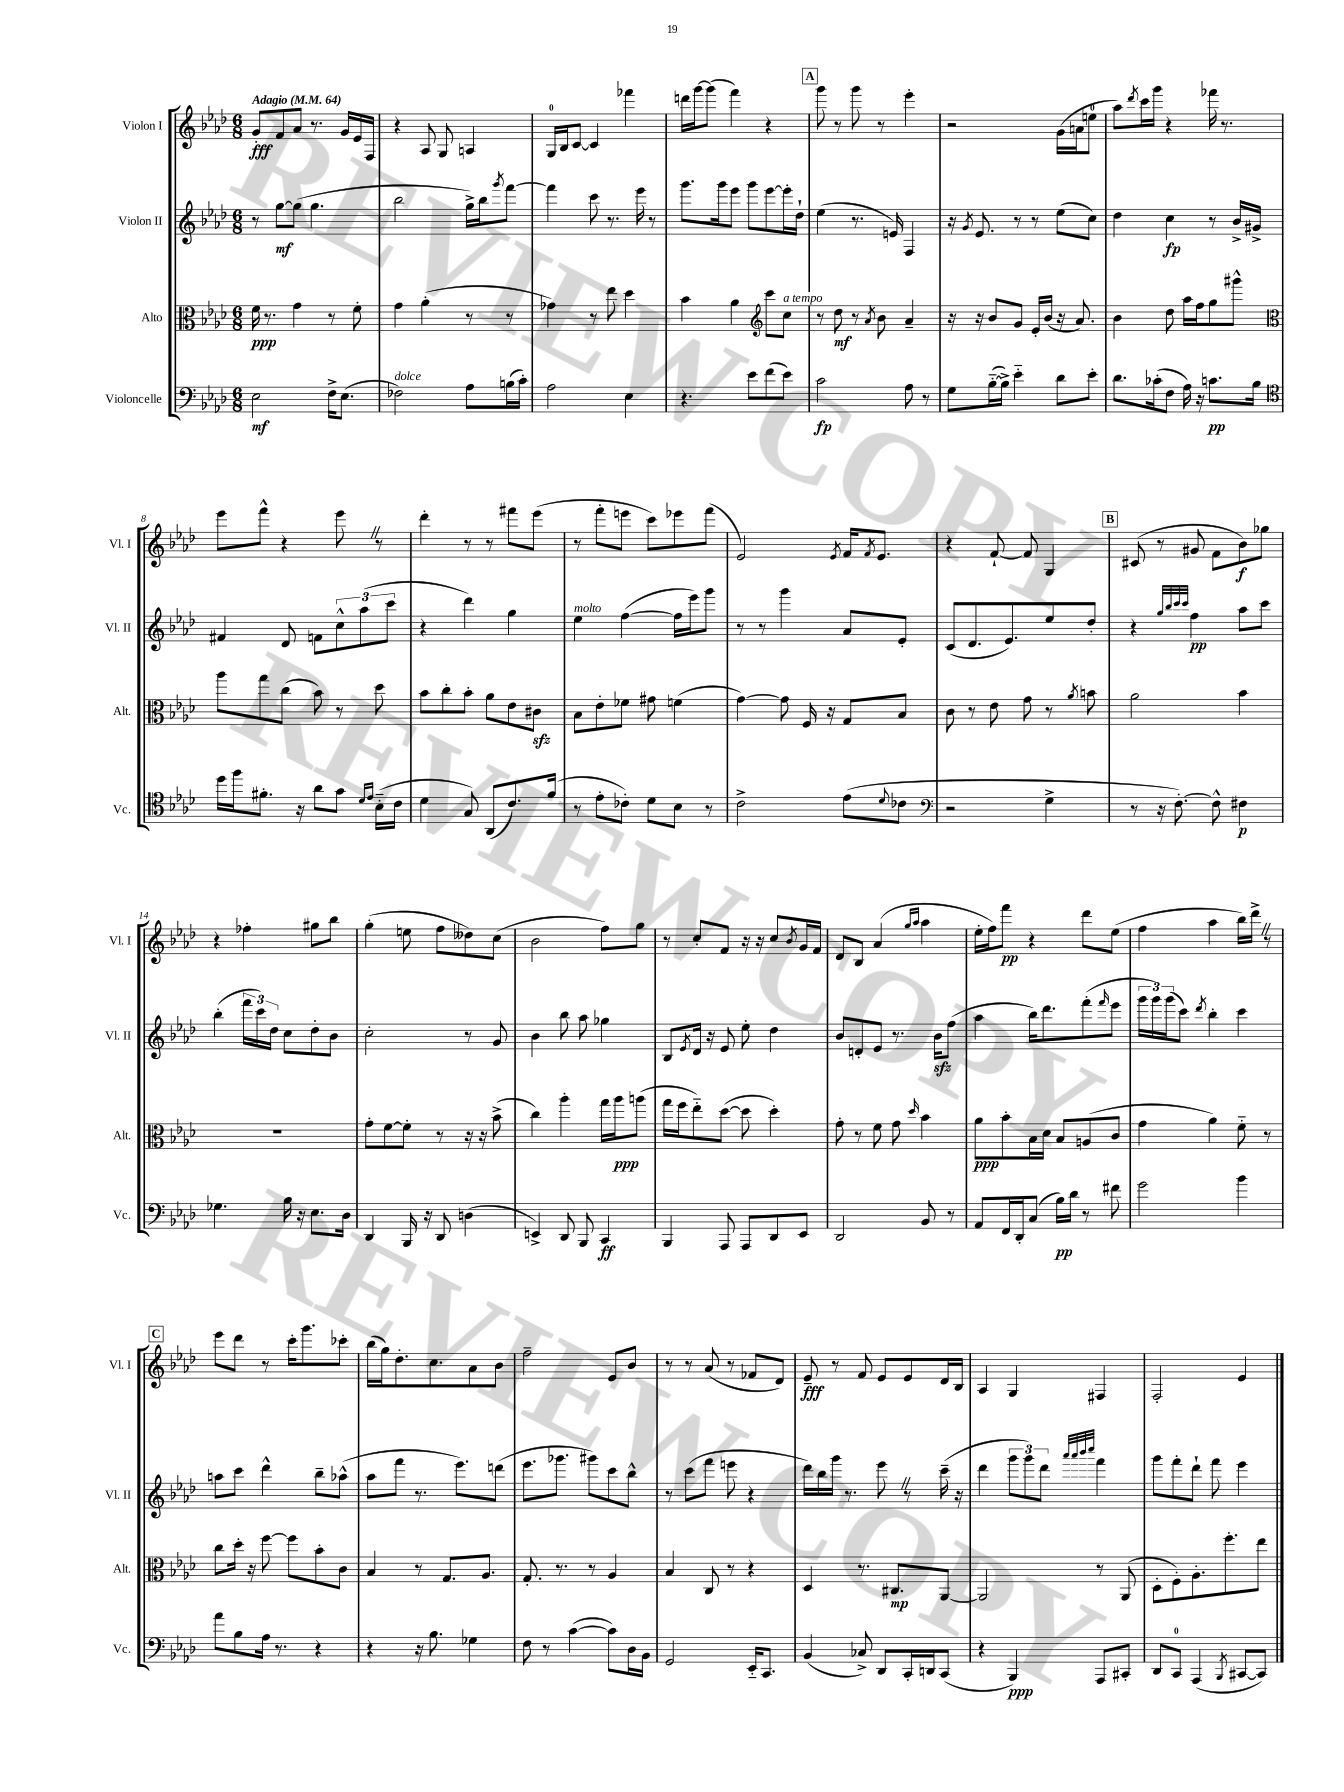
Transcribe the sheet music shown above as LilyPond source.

<<
\new StaffGroup <<
\new Staff = "s0" \with { instrumentName = "Violon I" shortInstrumentName = "Vl. I" } {
    \clef treble \key aes \major \numericTimeSignature \time 6/8 \tempo "Adagio" 4 = 64
    g'8-.\fff f'8 aes'8 r8. g'16 ees'16 f16 |
    r4 aes8 g8 a4 |
    g16-0 bes16 c'8~ c'4 fes'''4 |
    d'''16 g'''16~ g'''8( f'''4) r4 |
    \mark \markup { \box "A" } g'''8 r8 g'''8 r8 ees'''4-. |
    r2 g'16( a'16 e''8-0 |
    aes''8) \acciaccatura { des'''8 } c'''16 g'''16 r4 fes'''16 r8. |
    ees'''8 f'''8-^ r4 ees'''8 \once \override BreathingSign.text = \markup { \musicglyph "scripts.caesura.straight" } \breathe r8 |
    des'''4-. r8 r8 fis'''8 ees'''8( |
    r8 f'''8-. e'''8 c'''8) ees'''8 f'''8( |
    ees'2) \acciaccatura { ees'8 } f'16 \acciaccatura { f'8 } ees'8. |
    r4 f'8~-! f'8 g4 |
    \mark \markup { \box "B" } cis'8( r8 gis'8 f'8 bes'8\f) ges''8 |
    r4 fes''4-. gis''8 bes''8 |
    g''4-.( e''8 f''8 deses''8) c''8( |
    bes'2 f''8) g''8 |
    r8 c''8-. f'8 r16 r16 c''8 \acciaccatura { bes'8 } g'16 f'16 |
    des'8 bes8 aes'4( \grace { g''16 aes''16 } aes''4 |
    ees''16-. f''16) f'''8\pp r4 des'''8 ees''8( |
    f''4 aes''4 bes''16) des'''16-> \once \override BreathingSign.text = \markup { \musicglyph "scripts.caesura.straight" } \breathe r8 |
    \mark \markup { \box "C" } ees'''8 des'''8 r8 c'''16-. g'''8. ces'''8-. |
    bes''16( g''16) des''8.-. c''8. aes'8 bes'8 |
    f''2-- ees'8 bes'8 |
    r8 r8 aes'8( r8 fes'8 des'8) |
    ees'8--\fff r8 f'8 ees'8 ees'8 des'16 bes16 |
    aes4 g4 fis4 |
    f2-. ees'4 \bar "|." |
}
\new Staff = "s1" \with { instrumentName = "Violon II" shortInstrumentName = "Vl. II" } {
    \clef treble \key aes \major \numericTimeSignature \time 6/8
    r8 g''8~\mf g''8( g''4. |
    bes''2 g''16->) bes''16 \acciaccatura { g'''8 } f'''8~ |
    f'''4 c'''8 r8. ees'''16 r8 |
    g'''8. g'''16 ees'''8 g'''8 ees'''8~ ees'''16-. des''16-! |
    \mark \markup { \box "A" } ees''4( r8. e'16) f4 |
    r16 \acciaccatura { g'8 } ees'8. r8 r8 ees''8( c''8) |
    des''4 c''4\fp r8 bes'16-> gis'16-> |
    fis'4 des'8 f'8 \tuplet 3/2 { c''8-^ aes''8( c'''8 } |
    r4 des'''4) g''4 |
    ees''4^\markup { \italic "molto" } f''4~( f''16 ees'''16) g'''8 |
    r8 r8 g'''4 aes'8 ees'8-. |
    c'8( des'8. ees'8.) ees''8 des''8-. |
    \mark \markup { \box "B" } r4 \grace { g''32 bes''32 c'''32 c'''32 } f''4\pp aes''8 c'''8 |
    bes''4-.( \tuplet 3/2 { f'''16 c'''16) des''16 } c''8 des''8-. bes'8 |
    c''2-. r8 g'8 |
    bes'4 bes''8 aes''8 ges''4 |
    bes8 \acciaccatura { ees'8 } des'16 r16 ees'8 ees''8-. des''4 |
    bes'8 d'8-. ees'8 r8. bes'16\sfz f''8( |
    aes''4 bes''16) des'''8. f'''8-.( \grace { f'''16 } ees'''8 |
    \tuplet 3/2 { g'''16 g'''16) g'''16( } c'''8) \acciaccatura { des'''8 } bes''4-. c'''4 |
    \mark \markup { \box "C" } a''8 c'''8 des'''4-^ bes''8-- aes''8-^( |
    aes''8 f'''8 r8. ees'''8.) d'''8( |
    ees'''8. ges'''8. gis'''8) c'''8 bes''8-^ |
    r8 c'''8( f'''8 e'''8 r4 |
    des'''16) bes''16 g'''16 r8. ees'''8 \once \override BreathingSign.text = \markup { \musicglyph "scripts.caesura.straight" } \breathe r8 c'''16--( r16 |
    des'''4 \tuplet 3/2 { g'''8 g'''8) des'''8 } \grace { aes'''32 aes'''32 bes'''32 c''''32 } f'''4 |
    g'''8 f'''8-. des'''8-! f'''8 ees'''4 \bar "|." |
}
\new Staff = "s2" \with { instrumentName = "Alto" shortInstrumentName = "Alt." } {
    \clef alto \key aes \major \numericTimeSignature \time 6/8
    f'16\ppp r8. g'4 r8 f'8-. |
    g'4 aes'4-.( r8 r8 |
    ges'4) r8 ees''8 des''4 |
    bes'4 aes'4 \clef treble c'''8 c''8^\markup { \italic "a tempo" } |
    \mark \markup { \box "A" } r8 des''8\mf r8 \acciaccatura { aes'8 } bes'8 aes'4-- |
    r16 r16 bes'8 g'8 ees'16-. bes'16( r16 aes'8.) |
    bes'4 des''8 aes''16 f''16 g''8 gis'''8-^ |
    \clef alto aes''8 g''8 c''8( bes'8) r8 des''8 |
    bes'8 c''8-. bes'8-. aes'8 ees'8 cis'8\sfz |
    bes8 ees'8-. fes'8 gis'8 f'4( |
    g'4~) g'8 f16 r16 g8 bes8 |
    c'8 r8 ees'8 g'8 r8 \acciaccatura { aes'8 } b'8 |
    \mark \markup { \box "B" } aes'2 bes'4 |
    R2. |
    g'8-. f'8~ f'8-. r8 r16 r16 bes'8->( |
    c''4) aes''4-. g''16 aes''16\ppp a''8( |
    g''16 f''16 ees''8-_) des''8~( des''8 des''4-.) |
    g'8-. r8 f'8 g'8 \grace { des''16 } bes'4 |
    aes'8\ppp bes'8-. bes16 des'16 bes8 a8( c'8 |
    g'4 aes'4) f'8-_ r8 |
    \mark \markup { \box "C" } c''8 des''16-. r16 f''8~ f''8 bes'8-. c'8 |
    bes4 r8 g8. aes8. |
    g8.-. r8. r8 aes4 |
    bes4 c8 r8 r4 |
    des4 r8. cis8.\mp aes,8~ |
    aes,2 r8 aes,8( |
    des8-. f8-.) aes8.-. f''8.-. ees''8 \bar "|." |
}
\new Staff = "s3" \with { instrumentName = "Violoncelle" shortInstrumentName = "Vc." } {
    \clef bass \key aes \major \numericTimeSignature \time 6/8
    ees2\mf f16-> ees8.( |
    fes2^\markup { \italic "dolce" }) aes8 b16( c'16-.) |
    aes2 ees4 |
    r4. ees'8 f'8( ees'8) |
    \mark \markup { \box "A" } c'2\fp aes8 r8 |
    g8 bes16~-_( bes16->) ees'4-_ des'8 ees'8-. |
    des'8. ces'16-.( f8 aes16) r16 c'8.\pp bes16 |
    \clef tenor des''16 f''16 fis'8.-. r16 aes'8 g'8 \grace { des'16 ees'16 } bes16-_( c'16 |
    des'4 g8) aes,8( c'8.) f'16( |
    r8 ees'8-. ces'8-.) des'8 bes8 r8 |
    c'2-> ees'8( \appoggiatura { des'8 } ces'8 |
    \clef bass r2 g4-> |
    \mark \markup { \box "B" } r8 r16 f8.~-.) f8-^ fis4\p |
    ges4. bes16 r16 ees8. des16 |
    des,4 bes,,16 r16 des,8 d4( |
    e,4->) des,8 bes,,8 c,4\ff |
    bes,,4 aes,,8 aes,,8 des,8 ees,8 |
    des,2 bes,8 r8 |
    aes,8 f,16 des,16-. c8( bes16\pp) des'16 r8 fis'8 |
    g'2 bes'4 |
    \mark \markup { \box "C" } aes'8 bes8 aes16 r8. r4 |
    r4 r16 bes8. ges4 |
    f8 r8 c'4~( c'8) des16 bes,16 |
    g,2 ees,16-_ c,8. |
    bes,4( ces8->) des,8 c,16-. d,16 c,8( |
    r4 bes,,4\ppp) aes,,8 cis,8-. |
    des,8 c,8-0 aes,,4( \acciaccatura { bes,,8 } cis,8~ cis,8) \bar "|." |
}
>>
>>
